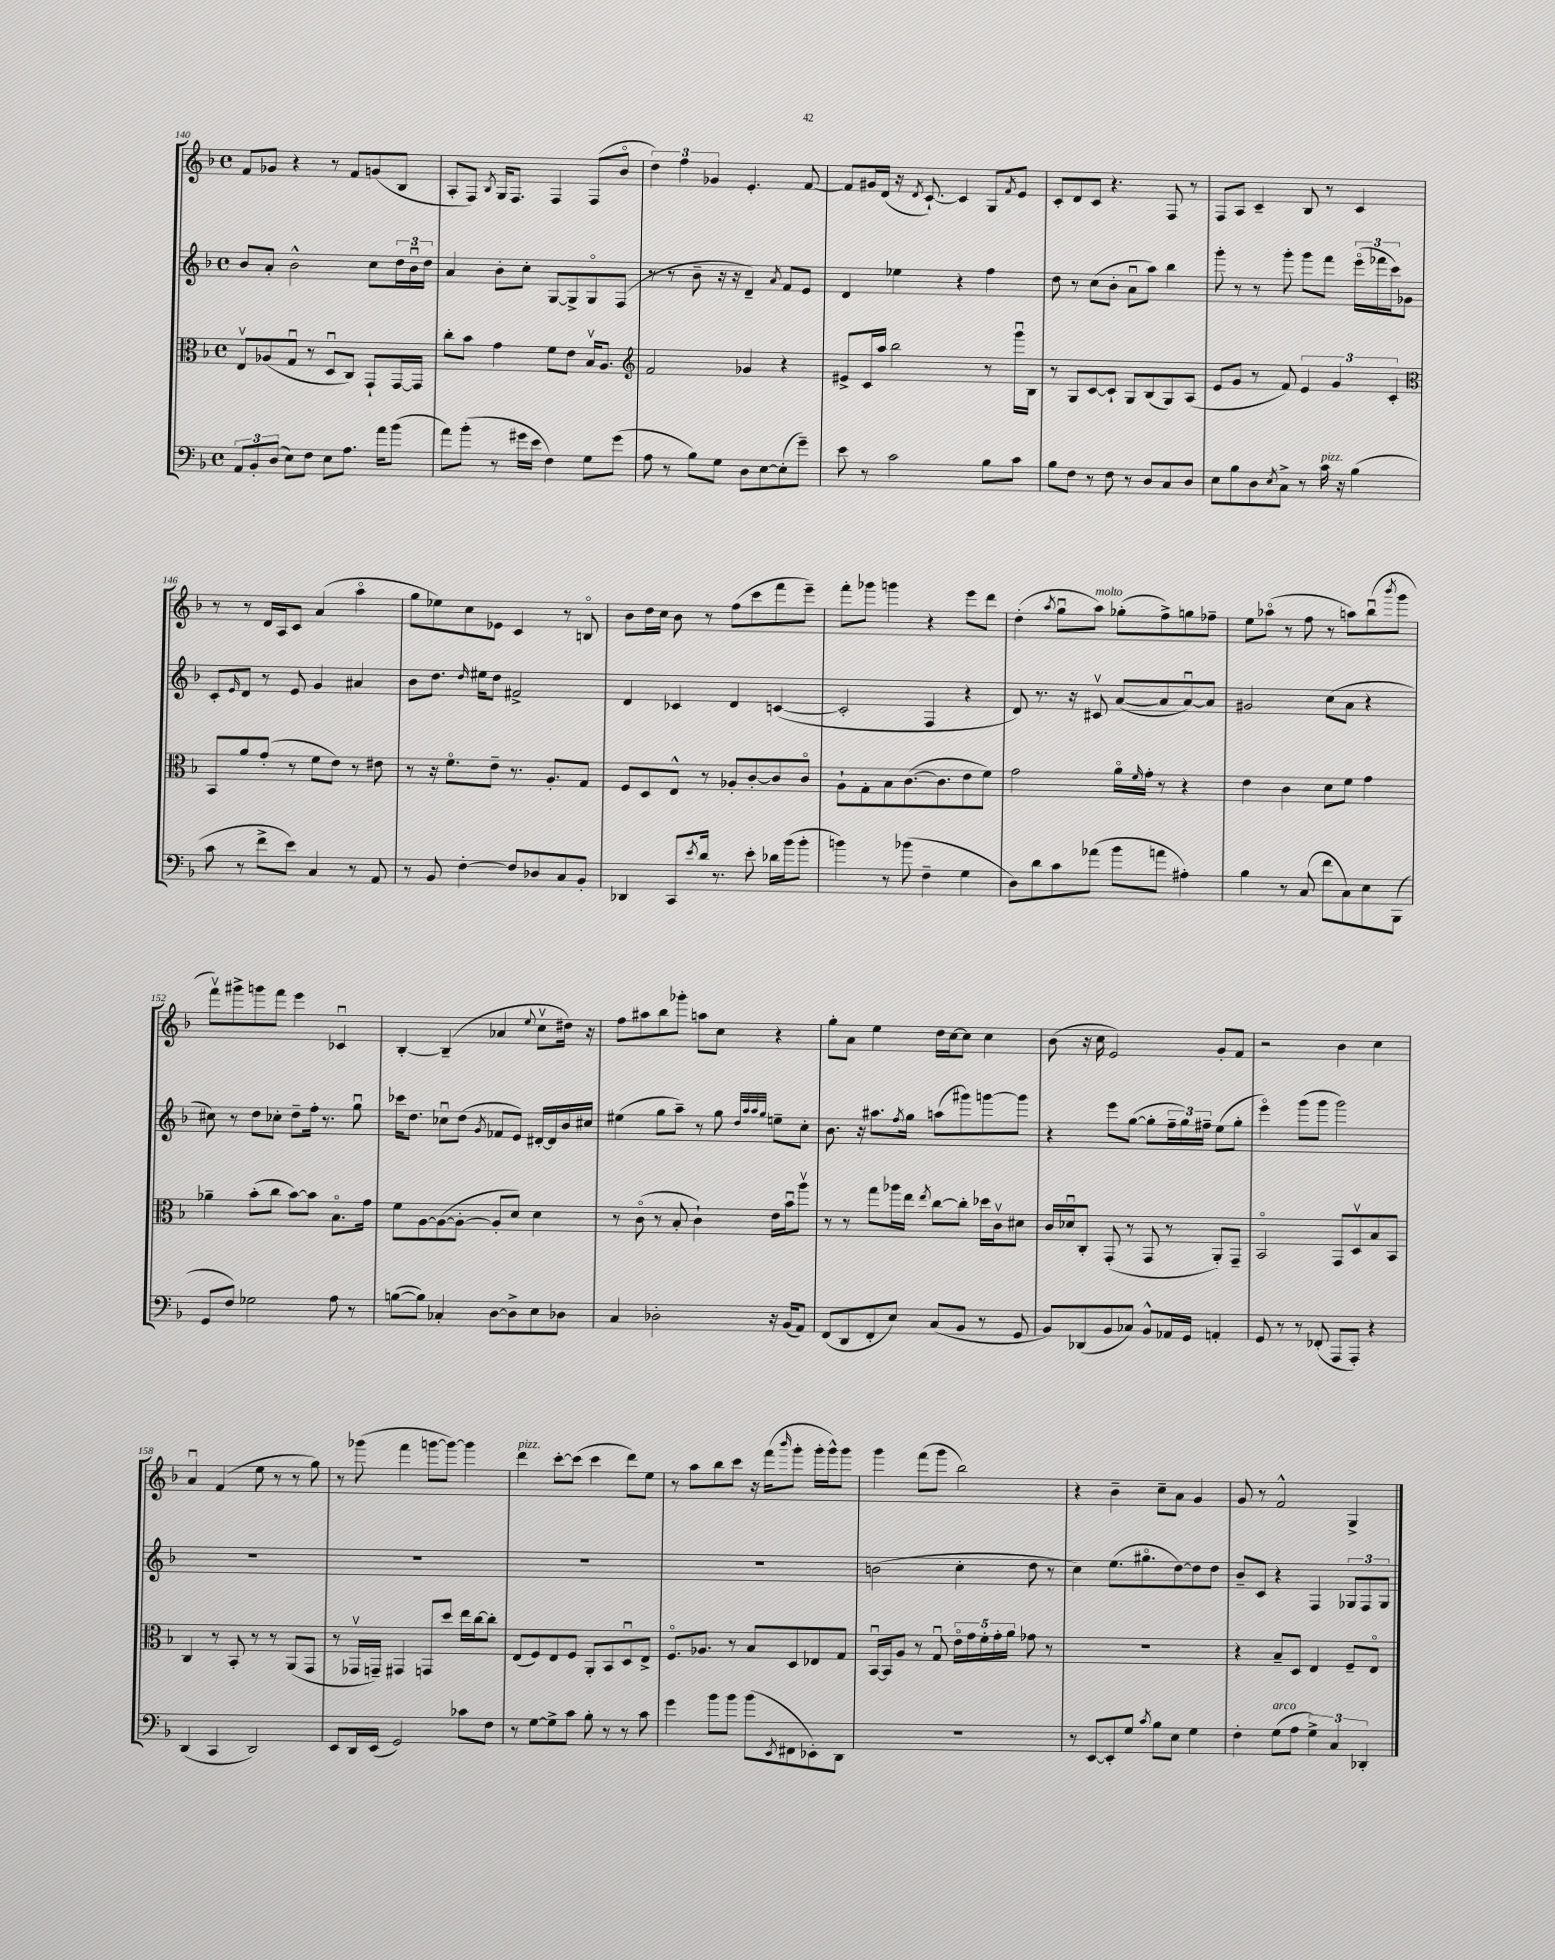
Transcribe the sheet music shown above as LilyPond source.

<<
\new StaffGroup <<
\new Staff = "s0" {
    \clef treble \key f \major \defaultTimeSignature \time 4/4
    f'8 ges'8 r4 r8 f'8 g'8( bes8 |
    a8-. f8) \acciaccatura { bes8 } g16 f8. f4 f8( bes'8\flageolet |
    \tuplet 3/2 { d''4) f''4 ges'4 } e'4.-. f'8~ |
    f'8 gis'16 d'16( r16 \acciaccatura { d'8 } c'8.~-!) c'4 g8 \acciaccatura { f'8 } e'8 |
    c'8-. d'8 c'8 r4. f8 r8 |
    f8 a8 c'4-- bes8 r8 c'4 |
    r8 r8 d'16 a16 c'8 a'4( a''4\flageolet |
    g''8 ees''8) c''8 ees'8 c'4 r8 b8\flageolet |
    bes'8 d''16 c''16 bes'8 r8 f''8( c'''8 f'''8 e'''8--) |
    f'''8-. ges'''8 g'''4 r4 e'''8 d'''8 |
    d''4-.( \acciaccatura { a''8 } g''8\downbow a''8^\markup { \italic "molto" }) ges''8-.( f''8->) g''8 fes''8-- |
    e''8 aes''8\flageolet( r8 f''8 r8 a''8) bes''8\downbow( \acciaccatura { bes'''8 } g'''8 |
    f'''8\upbow) gis'''8-> g'''8 f'''8 e'''4 ces'4\downbow |
    bes4~-. bes4--( aes'4 \appoggiatura { e''8 } c''8\upbow dis''16) r16 |
    f''8 ais''8 bes''8 ges'''8-. a''8 c''8 r4 |
    g''8-. a'8 e''4 d''16 c''16~ c''8 c''4 |
    bes'8( r16 c''16 e'2) g'8-. f'8 |
    r2 bes'4 c''4 |
    a'4\downbow f'4( e''8 r8 r8 g''8) |
    r8 ges'''8( f'''4 g'''8~ g'''8~) g'''4 |
    d'''4^\markup { \italic "pizz." } c'''8~-. c'''8( c'''4 d'''8) e''8 |
    r8 a''8 bes''8 c'''8 r16 f'''16( \grace { bes'''16 } g'''8-. g'''16-. g'''16-^) g'''8 |
    g'''4 f'''8( g'''8 bes''2) |
    r4 bes'4-- c''8-- a'8 g'4 |
    g'8 r8 f'2-^ g4-> \bar "|." |
}
\new Staff = "s1" {
    \clef treble \key f \major \defaultTimeSignature \time 4/4
    bes'8 a'8-. bes'2-^ c''8 \tuplet 3/2 { d''16 bes'16\downbow d''16 } |
    a'4 bes'8-. c''8-. g8~ g8-> g8\flageolet f8( |
    r8 r8 bes'8-- r16 r16 d'4--) \acciaccatura { a'8 } f'8 e'8 |
    d'4 ees''4 r4 f''4 |
    d''8 r8 c''8( bes'8-. a'8\downbow a''8) bes''4 |
    g'''8-. r8 r8 g'''8-. g'''8 f'''8 \tuplet 3/2 { e'''16\flageolet( fes'''16 c'''16) } ges'8 |
    c'8-. \grace { e'16 } d'8 r8 e'8 g'4 ais'4 |
    bes'8 d''8. \grace { d''16 } eis''16 d''8 fis'2-> |
    d'4 ces'4 d'4 c'4~( |
    c'2-. f4 r4 |
    d'8) r8. r16 cis'8\upbow a'8~( a'8 a'8~\downbow) a'8 |
    gis'2 c''8( a'8 r4 |
    cis''8) r8 d''8 ces''8-. d''8-- f''16-. r8. g''8\downbow |
    ces'''16 d''8. ces''8\downbow d''8( \acciaccatura { g'8 } fes'8 e'8) dis'16~-. dis'16 bes'16 cis''16 |
    eis''4( g''8 a''8--) r8 g''8 \grace { d''32 a''32 a''32 g''32 } e''8-- c''8-. |
    bes'8. r16 ais''8. \acciaccatura { f''8 } g''16 a''8( gis'''8) g'''8~ g'''8 |
    r4 e'''8 g''8~( g''8-. \tuplet 3/2 { f''16-- g''16) fis''16-- } e''8( g''8-. |
    e'''4\flageolet) g'''8( g'''8 g'''2) |
    R1 |
    R1 |
    R1 |
    R1 |
    b'2( c''4-. d''8 r8 |
    c''4) e''8.( gis''8.\flageolet d''8~) d''8 d''8 |
    bes'8-- c'8 r4 f4 \tuplet 3/2 { ges8 f8 ges8 } \bar "|." |
}
\new Staff = "s2" {
    \clef alto \key f \major \defaultTimeSignature \time 4/4
    e8\upbow aes8( g8\downbow r8 d8\downbow c8) g,8-! g,16~ g,16 |
    c''8-. bes'8 g'4 f'8 e'8 bes16\upbow a8. |
    \clef treble f'2 ges'4 r4 |
    eis'8-> c'16 a''16 bes''2 r8 g'''16\downbow bes16 |
    r8 g8 c'8~ c'8-! g8 bes8( g8) a8( |
    e'8 g'8 r8 f'8) \tuplet 3/2 { e'4 g'4 c'4-. } |
    \clef alto bes,8 a'8 g'8-.( r8 f'8 e'8) r8 eis'8 |
    r8 r16 f'8.\flageolet e'8-- r8. a8.-. g8 |
    f8 d8 e8-^ r8 aes8-. c'8~-. c'8 c'8\flageolet |
    a8-! g8-. bes8 c'8.~( c'8. e'8 f'8) |
    g'2 a'16\flageolet \grace { f'16 } g'16-. r8 r4 |
    e'4 c'4 d'8 f'8 g'4 |
    aes'4-- bes'8-.( c''8 bes'8~) bes'8 bes8.\flageolet g'16 |
    f'8 a8~ a8~( a8~-. a8-. d'8) d'4 |
    r8 c'8\flageolet( r8 bes8-. c'4-!) e'16 bes'16\downbow a''8\upbow |
    r8 r8 g''8 aes''16 e''16 \acciaccatura { e''8 } c''8~ c''8-. des''16 c'16\upbow dis'8 |
    c'16 des'16\downbow c8-. g,8-.( r8 g,8 r8 a,8-.) g,8-- |
    bes,2\flageolet g,8 d8\upbow bes8 bes,8 |
    c4 r8 bes,8-. r8 r8 a,8( g,8 |
    r8 ges,16\upbow g,16--) gis,4 g,8 d''8 e''16 c''16~ c''8-. |
    e8( f8) e8 f8 a,8-. bes,8 d8\downbow e8-> |
    f8.\flageolet aes8. r8 bes8 d8 ees8 g8 |
    bes,16~\downbow bes,16 a8 r8 g8\downbow \tuplet 5/4 { e'16\flageolet g'16 f'16-. g'16-. a'16 } ges'8 r8 |
    R1 |
    r4 bes8-- d8 e4 f8-- e8\flageolet \bar "|." |
}
\new Staff = "s3" {
    \clef bass \key f \major \defaultTimeSignature \time 4/4
    \tuplet 3/2 { a,8 bes,8-. d8( } e8) f8 e8 a8. a'16 bes'8( |
    a'8) bes'8-.( r8 gis'16 e'16 f4) g8 gis'8( |
    a8 r8 bes8) g8 d8 e8~ e8-.( g'8--) |
    e'8 r8 c'2 bes8 c'8 |
    bes8 f8 r8 f8 r8 d8 c8 d8 |
    e8 bes8 d8 \acciaccatura { e8 } c8-> r8 c'16^\markup { \italic "pizz." } r16 bes4( |
    c'8 r8 f'8-> e'8) c4 r8 a,8 |
    r8 bes,8 f4~-. f8 des8 c8 bes,8-. |
    des,4 c,8 \acciaccatura { e'8 } d'16 r8. e'8-. des'16 bes'16( bes'8-. |
    b'4) r8 bes'8( f4-- g4 |
    d8) d'8 c'8 aes'8( bes'8 a'8 ais4-.) |
    bes4 r8 c8( f'8 c8) e8 bes,,8( |
    g,8 f8) ges2 a8 r8 |
    b8~( b8) ces4-. d8~ d8-> e8 des8 |
    c4 des2-. r16 bes,16( a,8) |
    f,8( d,8 f,8-. e8) c8( bes,8 r8 g,8 |
    bes,8) des,8( bes,8 ces8) bes,8-^ aes,16 g,16 a,4-. |
    g,8 r8 r8 fes,8-.( a,,8 a,,8-.) r4 |
    d,4( c,4 d,2) |
    e,8 d,16 e,16( g,2) ces'8 f8 |
    r8 g8~ g8-> c'8 bes8-. r8 r8 c'8 |
    g'4 bes'8 bes'8 bes'8( \acciaccatura { e,8 } fis,8 ees,8-.) d,8 |
    R1 |
    r8 e,8~ e,8-. g8 \acciaccatura { c'8 } bes8 e8 g4 |
    f4-. g8^\markup { \italic "arco" }( a8 \tuplet 3/2 { g4->) c4 des,4-. } \bar "|." |
}
>>
>>
\layout { \context { \Score currentBarNumber = #140 } }
